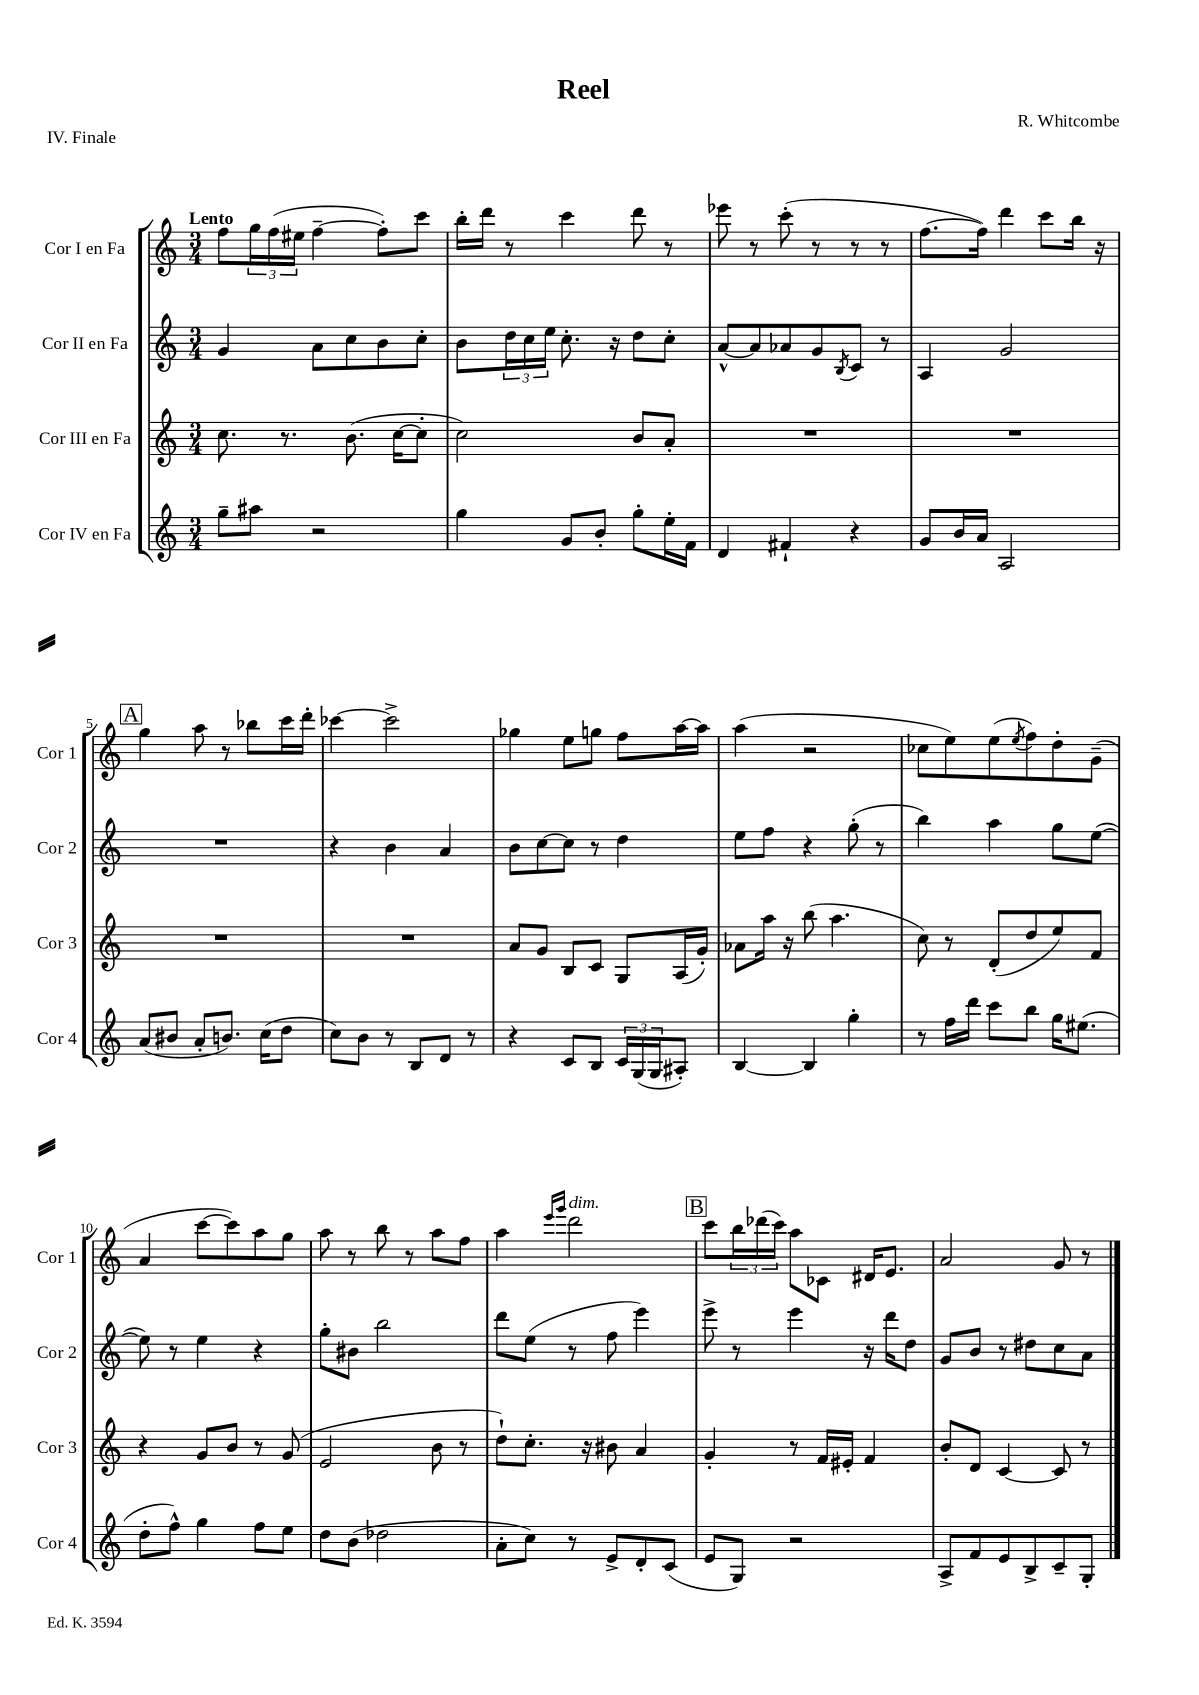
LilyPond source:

\header { title = "Reel" composer = "R. Whitcombe" piece = "IV. Finale" }
<<
\new StaffGroup <<
\new Staff = "s0" \with { instrumentName = "Cor I en Fa" shortInstrumentName = "Cor 1" } {
    \clef treble \key c \major \numericTimeSignature \time 3/4 \tempo "Lento"
    f''8 \tuplet 3/2 { g''16 f''16( eis''16 } f''4~-- f''8-.) c'''8 |
    b''16-. d'''16 r8 c'''4 d'''8 r8 |
    ees'''8 r8 c'''8-.( r8 r8 r8 |
    f''8.~ f''16) d'''4 c'''8 b''16 r16 |
    \mark \markup { \box "A" } g''4 a''8 r8 bes''8 c'''16 d'''16-. |
    ces'''4~ ces'''2-> |
    ges''4 e''8 g''8 f''8 a''16~ a''16 |
    a''4( r2 |
    ces''8 e''8) e''8( \acciaccatura { e''8 } f''8) d''8-. g'8--( |
    a'4 c'''8~ c'''8) a''8 g''8 |
    a''8 r8 b''8 r8 a''8 f''8 |
    a''4 \grace { e'''16 g'''16 } d'''2^\markup { \italic "dim." } |
    \mark \markup { \box "B" } c'''8 \tuplet 3/2 { b''16 des'''16( c'''16) } a''8 ces'8 dis'16 e'8. |
    a'2 g'8 r8 \bar "|." |
}
\new Staff = "s1" \with { instrumentName = "Cor II en Fa" shortInstrumentName = "Cor 2" } {
    \clef treble \key c \major \numericTimeSignature \time 3/4
    g'4 a'8 c''8 b'8 c''8-. |
    b'8 \tuplet 3/2 { d''16 c''16 e''16 } c''8.-. r16 d''8 c''8-. |
    a'8~-^ a'8 aes'8 g'8 \acciaccatura { b8 } c'8 r8 |
    a4 g'2 |
    \mark \markup { \box "A" } R2. |
    r4 b'4 a'4 |
    b'8 c''8~ c''8 r8 d''4 |
    e''8 f''8 r4 g''8-.( r8 |
    b''4) a''4 g''8 e''8~( |
    e''8) r8 e''4 r4 |
    g''8-. bis'8 b''2 |
    d'''8 e''8( r8 f''8 e'''4) |
    \mark \markup { \box "B" } e'''8-> r8 e'''4 r16 d'''16 d''8 |
    g'8 b'8 r8 dis''8 c''8 a'8 \bar "|." |
}
\new Staff = "s2" \with { instrumentName = "Cor III en Fa" shortInstrumentName = "Cor 3" } {
    \clef treble \key c \major \numericTimeSignature \time 3/4
    c''8. r8. b'8.( c''16~ c''8-. |
    c''2) b'8 a'8-. |
    R2. |
    R2. |
    \mark \markup { \box "A" } R2. |
    R2. |
    a'8 g'8 b8 c'8 g8 a16( g'16-.) |
    aes'8 a''16 r16 b''8( a''4. |
    c''8) r8 d'8-.( d''8 e''8) f'8 |
    r4 g'8 b'8 r8 g'8( |
    e'2 b'8 r8 |
    d''8-!) c''8.-. r16 bis'8 a'4 |
    \mark \markup { \box "B" } g'4-. r8 f'16 eis'16-. f'4 |
    b'8-. d'8 c'4~ c'8 r8 \bar "|." |
}
\new Staff = "s3" \with { instrumentName = "Cor IV en Fa" shortInstrumentName = "Cor 4" } {
    \clef treble \key c \major \numericTimeSignature \time 3/4
    g''8-- ais''8 r2 |
    g''4 g'8 b'8-. g''8-. e''16-. f'16 |
    d'4 fis'4-! r4 |
    g'8 b'16 a'16 a2 |
    \mark \markup { \box "A" } a'8( bis'8 a'8-. b'8.) c''16( d''8 |
    c''8) b'8 r8 b8 d'8 r8 |
    r4 c'8 b8 \tuplet 3/2 { c'16 g16( g16 } ais8-.) |
    b4~ b4 g''4-. |
    r8 f''16 d'''16 c'''8 b''8 g''16 eis''8.( |
    d''8-. f''8-^) g''4 f''8 e''8 |
    d''8 b'8( des''2 |
    a'8-. c''8) r8 e'8-> d'8-. c'8( |
    \mark \markup { \box "B" } e'8 g8) r2 |
    a8-> f'8 e'8 b8-> c'8-- g8-. \bar "|." |
}
>>
>>
